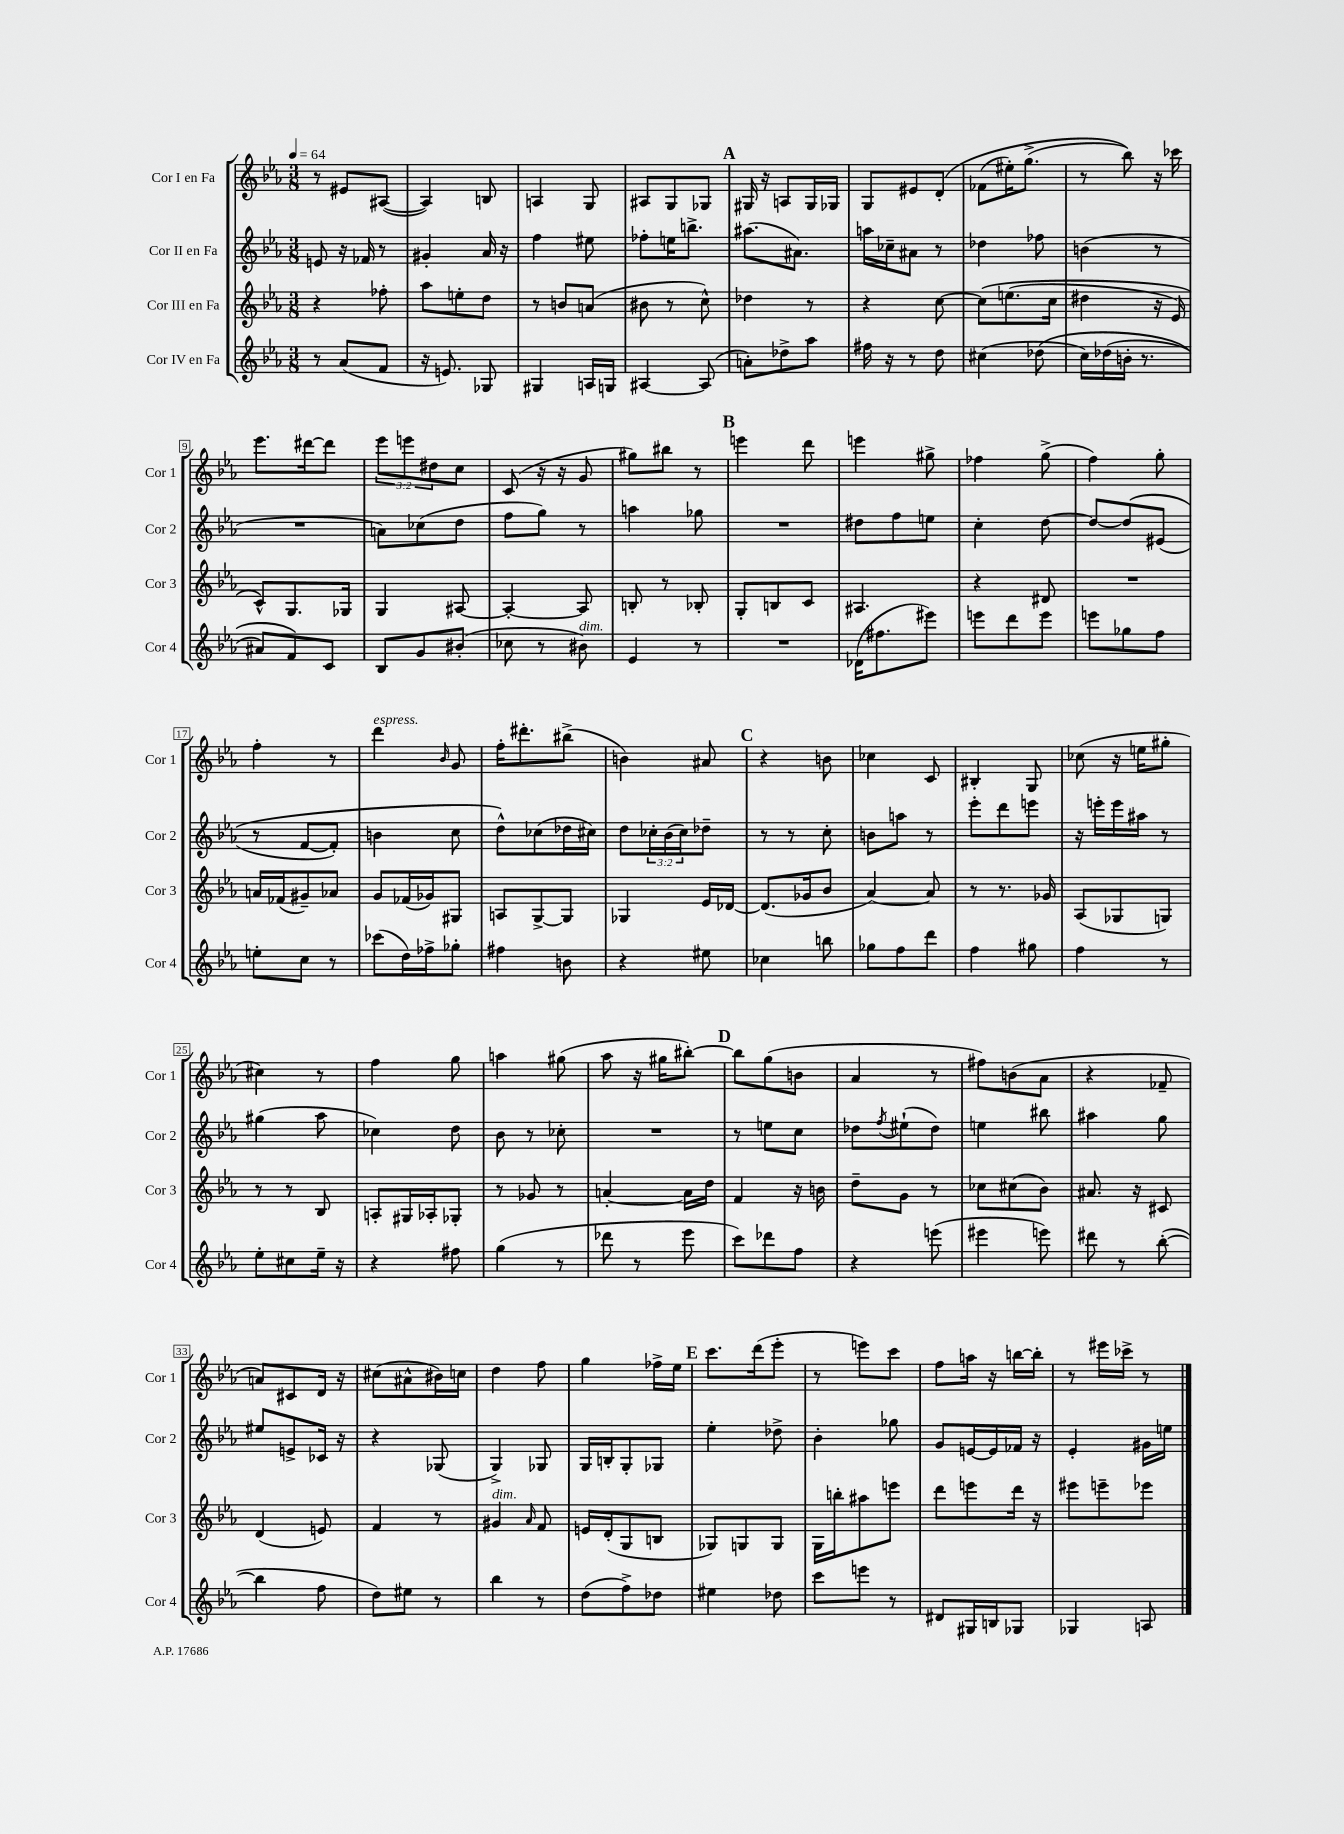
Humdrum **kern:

**kern	**kern	**kern	**kern
*staff4	*staff3	*staff2	*staff1
*clefG2	*clefG2	*clefG2	*clefG2
*k[b-e-a-]	*k[b-e-a-]	*k[b-e-a-]	*k[b-e-a-]
*M3/8	*M3/8	*M3/8	*M3/8
*MM64	*MM64	*MM64	*MM64
8r	4r	8e/	8r
(8a-/L	.	16r	8e#/L
.	.	16f-/	.
8f/J	8ff-'\	8r	([8A#/J
=	=	=	=
16r	8aa-\L	4g#'/	4A#/])
8.e/)	.	.	.
.	8ee'\	.	.
8G-/	8dd\J	16a-/	8B/
.	.	16r	.
=	=	=	=
4G#/	8r	4ff\	4A/
.	8b/L	.	.
16A/LL	(8a/J	8ee#\	8G/
16G/JJ	.	.	.
=	=	=	=
[4A#/	8b#\	8ff-'\L	8A#/L
.	8r	16ee\K	8G/
.	.	8.bb^\J	.
(8A#/]	8cc^^\)	.	8G-/J
=	=	=	=
8a'\L)	4dd-\	(8.aa#\L	16G#/
.	.	.	16r
8dd-^\	.	.	8A/L
.	.	8.a#\J)	.
8aa-\J	8r	.	16G#/L
.	.	.	16G-/JJ
=	=	=	=
16ff#\	4r	16aa\LL	8G/L
16r	.	16cc-~\J	.
8r	.	8a#\J	8e#/
8dd\	[8cc\	8r	&(8d'/J
=	=	=	=
(4cc#\	&(8cc\]L	4dd-\	(8f-\L
.	(8.ee\	.	16ee#'\K)
.	.	.	(8.gg^\J
&(8dd-\	.	8ff-\	.
.	16cc\Jk	.	.
=	=	=	=
16cc\LL)	4dd#\	(4b\	8r
(16dd-\	.	.	.
16b'\JJ	.	.	8bb-\)&)
8.r	.	.	.
.	16r	8r	16r
.	16e-/)	.	16ccc-\
=	=	=	=
8a#/L)	8c^^/L&)	4.r	8.eee-\L
8f/&)	8.G/	.	.
.	.	.	[16ddd#\k
8c/J	.	.	8ddd#\]J
.	16G-/Jk	.	.
=	=	=	=
8B-/L	4G/	8a\L)	12eee-\L
.	.	.	12eee\
8g/	.	(8cc-\	.
.	.	.	12dd#\
(8b#'/J	[8A#/	8dd\J	8cc\J
=	=	=	=
8cc-\	4A#'/_	8ff\L	(8c/
8r	.	8gg\J)	16r
.	.	.	16r
8b#\)	8A#/]	8r	8g/
=	=	=	=
4e-/	8B'/	4aa\	8gg#\L)
.	8r	.	8bb#\J
8r	8B-'/	8gg-\	8r
=	=	=	=
4.r	8G'/L	4.r	4eee\
.	8B/	.	.
.	8c/J	.	8ddd\
=	=	=	=
(16d-\LK	4.A#/	8dd#\L	4eee\
8.ff#\	.	.	.
.	.	8ff\	.
8eee#\J)	.	8ee\J	8gg#^\
=	=	=	=
8eee\L	4r	4cc'\	4ff-\
8ddd\	.	.	.
8eee\J	8d#/	[8dd\	(8gg^\
=	=	=	=
8eee\L	4.r	8dd/_L	4ff\)
8gg-\	.	&(8dd/]	.
8ff\J	.	(8e#/J	8gg'\
=	=	=	=
8ee'\L	16a/LL	8r	4ff'\
.	(16f-/J	.	.
8cc\J	8g#~/)	[8f/L	.
8r	8a-/J	8f'/]J)	8r
=	=	=	=
(8ccc-\L	8g/L	4b\	4ddd\
16dd\L)	(16f-/L	.	.
16ff-^\J	16g-/J)	.	.
.	.	.	16qqb-/
8gg-'\J	8G#/J	8cc\	8g/
=	=	=	=
4ff#\	8A/L	8dd^^\L&)	16ff'\LK
.	.	.	8.ddd#'\
.	[8G^/	(8cc-\	.
8b\	8G/]J	16dd-\L	(8bb#^\J
.	.	16cc#\JJ)	.
=	=	=	=
4r	4G-/	8dd\L	4b\)
.	.	24cc-'\L	.
.	.	(24b-\	.
.	.	24cc-\J)	.
8ee#\	16e-/LL	8dd-~\J	8a#/
.	[16d-/JJ	.	.
=	=	=	=
4cc-\	(8.d-/]L	8r	4r
.	.	8r	.
.	16g-/k	.	.
8bb\	8b-/J	8cc'\	8b\
=	=	=	=
8gg-\L	[4a-/)	8b\L	4cc-\
8ff\	.	8aa\J	.
8ddd\J	8a-/]	8r	8c/
=	=	=	=
4ff\	8r	8eee-'\L	4B#'/
.	8.r	8ddd\	.
8gg#\	.	8eee\J	8G/
.	16g-/	.	.
=	=	=	=
4ff\	(8A-/L	16r	(8cc-\
.	.	16eee'\LL	.
.	8G-/	16eee\	16r
.	.	16aa#\JJ	16ee\LK
8r	8G/J)	8r	8gg#'\J
=	=	=	=
8ee-'\L	8r	(4gg#\	4cc#\)
8cc#\	8r	.	.
16ee-~\Jk	8B-/	8aa-\	8r
16r	.	.	.
=	=	=	=
4r	8A'/L	4cc-\)	4ff\
.	16G#/L	.	.
.	16A-'/J	.	.
8ff#\	8G-'/J	8dd\	8gg\
=	=	=	=
(4gg\	8r	8b-\	4aa\
.	8g-/	8r	.
8r	8r	8cc-'\	(8gg#\
=	=	=	=
8ddd-\	[4a'/	4.r	8aa-\
8r	.	.	16r
.	.	.	16gg#\LK
8eee-\	16a\]LL	.	[8bb#'\J)
.	16dd\JJ	.	.
=	=	=	=
8ccc\L)	4f/	8r	8bb#\]L
8ddd-\	.	8ee\L	(8gg\
8ff\J	16r	8cc\J	8b\J
.	16b\	.	.
=	=	=	=
4r	8dd~\L	8dd-\L	4a-/
.	.	8qff/	.
.	8g\J	(8ee#`\	.
(8eee\	8r	8dd-\J)	8r
=	=	=	=
4eee#\	8cc-\L	4ee\	8ff#\L)
.	(8cc#\	.	(8b\
8eee\)	8b-\J)	8bb#\	8a-\J
=	=	=	=
8ddd#\	8.a#/	4aa#\	4r
8r	.	.	.
.	16r	.	.
([8bb-'\	8c#/	8gg\	8f-~/
=	=	=	=
4bb-\]	(4d/	8ee#/L	8a/L)
.	.	8e^/	8c#/
8ff\	8e/)	16c-/Jk	16d/Jk
.	.	16r	16r
=	=	=	=
8dd\L)	4f/	4r	(8cc#\L
8ee#\J	.	.	8a#^^\
8r	8r	(8G-/	16b#\L)
.	.	.	16cc\JJ
=	=	=	=
4bb-\	4g#/	4G^/)	4dd\
.	16qqa-/	.	.
8r	8f/	8G-/	8ff\
=	=	=	=
(8dd\L	16e/LL	16G/LL	4gg\
.	(16d'/J	16B'/J	.
8ff^\)	8G/	8G'/	.
8dd-\J	8B/J	8G-/J	16ff-^\LL
.	.	.	16ee-\JJ
=	=	=	=
4ee#\	8G-/L)	4ee-'\	8.ccc\L
.	8G/	.	.
.	.	.	(16ddd\k
8dd-\	8G/J	8dd-^\	8eee-'\J
=	=	=	=
8ccc\L	16G\LL	4b-'\	8r
.	16bb'\J	.	.
8eee\J	8aa#\	.	8eee\L)
8r	8eee\J	8gg-\	8ccc\J
=	=	=	=
8d#/L	8ddd\L	8g/L	8ff\L
16G#/L	8eee\	[16e/L	16aa\Jk
16B/J	.	16e/]	16r
8G-/J	16ddd\Jk	16f-/JJ	[16bb\LL
.	16r	16r	16bb'\]JJ
=	=	=	=
4G-/	8eee#\L	4e-'/	8r
.	8eee~\	.	16eee#\LL
.	.	.	16ccc-^\JJ
8A/	8eee-\J	16g#\LL	8r
.	.	16ee\JJ	.
==	==	==	==
*-	*-	*-	*-
